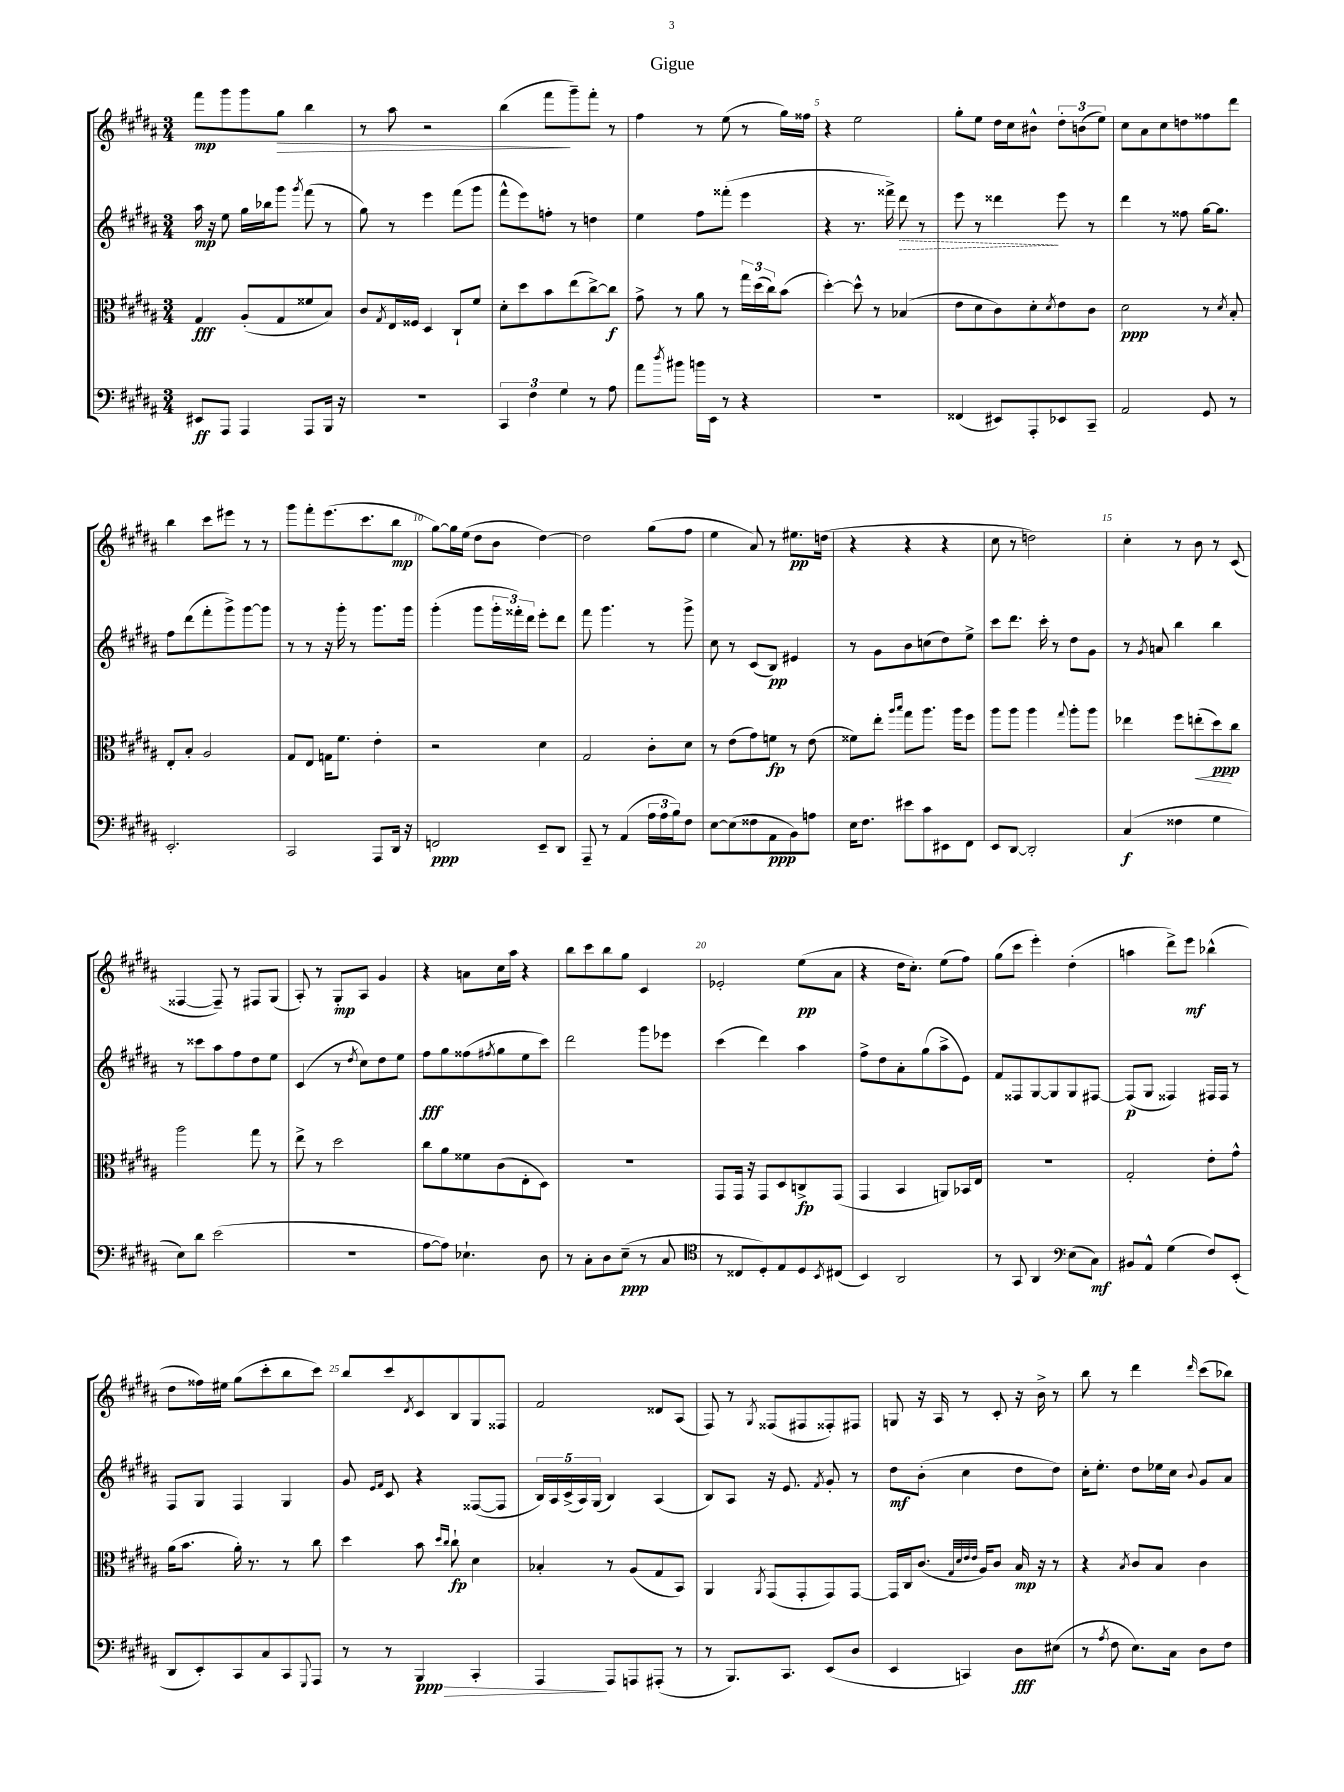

**kern	**kern	**kern	**kern
*staff4	*staff3	*staff2	*staff1
*clefF4	*clefC3	*clefG2	*clefG2
*k[f#c#g#d#a#]	*k[f#c#g#d#a#]	*k[f#c#g#d#a#]	*k[f#c#g#d#a#]
*M3/4	*M3/4	*M3/4	*M3/4
8EE#	4G#	16aa#	8fff#
.	.	16r	.
8AAA#	.	8ee	8ggg#
4AAA#	(8A#'	16gg#	8ggg#
.	.	16bb-	.
.	8G#	8ggg#	8gg#
.	.	8qggg#	.
8AAA#	8f##	(8fff#	4bb
16BBB	8B)	8r	.
16r	.	.	.
=	=	=	=
2.r	8c#	8gg#)	8r
.	8qG#	.	.
.	16E	8r	8aa#
.	16F##	.	.
.	4D#	4eee	2r
.	8C#`	(8fff#	.
.	8f#	8ggg#	.
=	=	=	=
6CC#	8d#'	8fff#^^	(4bb
.	8dd#	8eee)	.
6F#	.	.	.
.	8b	8ff'	8fff#
6G#	.	.	.
.	(8ee	8r	8ggg#~)
8r	[8cc#^)	4dd	8fff#'
8A#	8cc#]	.	8r
=	=	=	=
8a#	8g#^	4ee	4ff#
8qdd#	.	.	.
8b#	8r	.	.
16b	8a#	8ff#	8r
16EE	.	.	.
8r	8r	(8fff##'	(8ee
4r	24gg#	4eee	8r
.	(24dd#	.	.
.	24cc#)	.	.
.	(8b	.	16gg#)
.	.	.	16ff##
=	=	=	=
2.r	[4dd#')	4r	4r
.	8dd#^^]	8.r	2ee
.	8r	.	.
.	.	16fff##^)	.
.	(4B-	8ddd#	.
.	.	8r	.
=	=	=	=
(4FF##	8e	8eee	8gg#'
.	8d#	8r	8ee
8EE#)	8c#)	4ddd##	16dd#
.	.	.	16cc#
8AAA#'	8d#'	.	8b#^^
.	8qd#	.	.
8EE-	8e	8eee	12dd#'
.	.	.	(12b
8CC#~	8c#	8r	.
.	.	.	12ee)
=	=	=	=
2AA#	2d#	4ddd#	8cc#
.	.	.	8a#
.	.	8r	8cc#
.	.	8ff##	8dd
8GG#	8r	[16gg#	8ff##
.	.	8.gg#]	.
.	8qd#	.	.
8r	8B'	.	8ddd#
=	=	=	=
2.EE'	8E'	8ff#	4bb
.	8B'	(8ddd#	.
.	2A#	8fff#'	8ccc#
.	.	8ggg#^)	8eee#
.	.	[8ggg#	8r
.	.	8ggg#]	8r
=	=	=	=
2CC#	8G#	8r	8ggg#
.	8E	8r	8fff#'
.	16G	16r	(8.eee
.	8.f#	16ggg#'	.
.	.	8r	.
.	.	.	8.ccc#
8AAA#	4e'	8.ggg#	.
16DD#	.	.	8bb
16r	.	16ggg#	.
=	=	=	=
2FF	2r	(4ggg#'	[8gg#)
.	.	.	16gg#]
.	.	.	(16ee
.	.	8ggg#	8dd#
.	.	24ggg#'	8b
.	.	24fff##')	.
.	.	24ddd#	.
8EE~	4d#	8eee'	[4dd#)
8DD#	.	8ddd#	.
=	=	=	=
8AAA#~	2G#	8fff#	2dd#]
8r	.	4.ggg#	.
(4AA#	.	.	.
24A#	8c#'	8r	(8gg#
24A#	.	.	.
24B)	.	.	.
8F#	8d#	8ggg#^	8ff#
=	=	=	=
[8E	8r	8cc#	4ee
(8E]	(8e	8r	.
8F##	8g#)	(8c#	8a#)
8AA#	8f	8B)	8r
8BB)	8r	4e#	8.ee#
8A	(8e	.	.
.	.	.	(16dd
=	=	=	=
16E	8f##)	8r	4r
8.F#	.	.	.
.	8ee'	8g#	.
.	16qqaa#	.	.
.	16qqbb	.	.
8e#	8gg#	8b	4r
8c#	8.aa#	(8cc	.
8EE#	.	8dd#)	4r
.	16aa#	.	.
8FF#	8ff#	8ee^	.
=	=	=	=
8EE	8aa#	8ccc#	8cc#
[8DD#	8aa#	8.ddd#	8r
2DD#']	4aa#	.	2dd)
.	.	16ccc#'	.
.	.	8r	.
.	8qqgg#	.	.
.	8aa#'	8dd#	.
.	8aa#	8g#	.
=	=	=	=
(4C#	4ee-	8r	4cc#'
.	.	8qg#	.
.	.	8a	.
4F##	8ff#	4bb	8r
.	(8ee'	.	8b
4G#	8dd#)	4bb	8r
.	8cc#	.	(8c#
=	=	=	=
8E)	2aa#	8r	[4F##
8d#	.	8ccc##	.
(2e	.	8aa#	8F##~])
.	.	8ff#	8r
.	8gg#	8dd#	8F#
.	8r	8ee	(8G#
=	=	=	=
2.r	8ee^	(4c#	8A#')
.	8r	.	8r
.	2dd#	8r	8G#'
.	.	8qdd#	.
.	.	8cc#)	8A#
.	.	8dd#	4g#
.	.	8ee	.
=	=	=	=
[8A#	8cc#	8ff#	4r
8A#])	8a#	8gg#	.
4.E-`	8f##	(8ff##	8a
.	.	8qff#	.
.	(8c#	8gg#	16cc#
.	.	.	16aa#
.	8E'	8ee	4r
8D#	8D#)	8ccc#)	.
=	=	=	=
8r	2.r	2ddd#	8bb
8C#'	.	.	8ccc#
8D#	.	.	8bb
(8E~	.	.	8gg#
8r	.	8ggg#	4c#
8C#	.	8eee-	.
=	=	=	=
*clefC4	*	*	*
8r	8GG#	(4ccc#	2e-'
8C##	16GG#	.	.
.	16r	.	.
8D#')	8GG#	4ddd#)	.
8E	8D#	.	.
8D#	8C^	4aa#	(8ee
8qBB	.	.	.
(8C#	(8GG#	.	8a#
=	=	=	=
4BB)	4GG#	8ff#^	4r
.	.	8dd#	.
2AA#	4BB	8a#'	16dd#
.	.	.	8.cc#')
.	.	(8gg#	.
.	8AA)	8aa#^	(8ee
.	16BB-	8e)	8ff#)
.	16E	.	.
=	=	=	=
8r	2.r	8f#	(8gg#
8GG#	.	8F##	8ccc#
4AA#	.	[8G#	4eee')
.	.	8G#]	.
*clefF4	*	*	*
(8E	.	8G#	(4dd#'
8C#)	.	[8F#	.
=	=	=	=
8BB#	2G#'	(8F#]	4aa
8AA#^^	.	8G#	.
(4G#	.	4F##)	8ddd#^)
.	.	.	8eee
8F#)	8e'	16F#	(4bb-^^
.	.	16F#	.
(8EE'	8g#^^	8r	.
=	=	=	=
8DD#	(16a#	8F#	8dd#
.	8.b	.	.
8EE')	.	8G#	16ff##)
.	.	.	16ee#
8CC#	16a#')	4F#	(8gg#
.	8.r	.	.
8C#	.	.	8ccc#'
8CC#	8r	4G#	8bb
8qqGGG#	.	.	.
8AAA#	8cc#	.	8ccc#)
=	=	=	=
8r	4dd#	8g#	8bb
.	.	16qqe	.
.	.	16qqf#	.
8r	.	8c#	8ccc#
.	.	.	8qd#
4BBB	8b	4r	8c#
.	16qqdd#	.	.
.	16qqcc#	.	.
.	8cc#`	.	8B
4CC#'	4d#	([8F##	8G#
.	.	8F##]	8F##
=	=	=	=
4AAA#	4B-'	20B)	2f#
.	.	20A#	.
.	.	(20c#^	.
.	.	20A#)	.
.	.	(20G#	.
8AAA#	8r	4B)	.
8AAA	(8A#	.	.
(8AAA#'	8G#	(4A#	8d##
8r	8BB)	.	(8A#
=	=	=	=
8r	4AA#	8B)	8F#)
8.BBB)	.	8A#	8r
.	8qAA#	.	8qG#
.	(8GG#	16r	(8F##
8.CC#	.	8.e	.
.	8GG#'	.	8F#
.	.	8qf#	.
(8EE	8GG#)	8g#'	8F##')
8D#	[8GG#	8r	8F#
=	=	=	=
4EE	16GG#]	8dd#	8G
.	16C#	.	.
.	(8.c#	(8b'	16r
.	.	.	16A#
4CC)	.	4cc#	8r
.	32qqG#	.	.
.	32qqd#	.	.
.	32qqe	.	.
.	32qqe	.	.
.	16A#)	.	.
.	8c#	.	8c#'
8D#	16B	8dd#	16r
.	16r	.	16b^
(8E#	8r	8dd#)	8r
=	=	=	=
8r	4r	16cc#'	8bb
.	.	8.ee'	.
8qA#	.	.	.
8F#	.	.	8r
.	8qB	.	.
8.E)	8c#	8dd#	4ddd#
.	8B	16ee-	.
16C#	.	16cc#	.
.	.	8qqb	16qqddd#
8D#	4c#	8g#	(8ccc#
8F#	.	8a#	8bb-)
==	==	==	==
*-	*-	*-	*-
